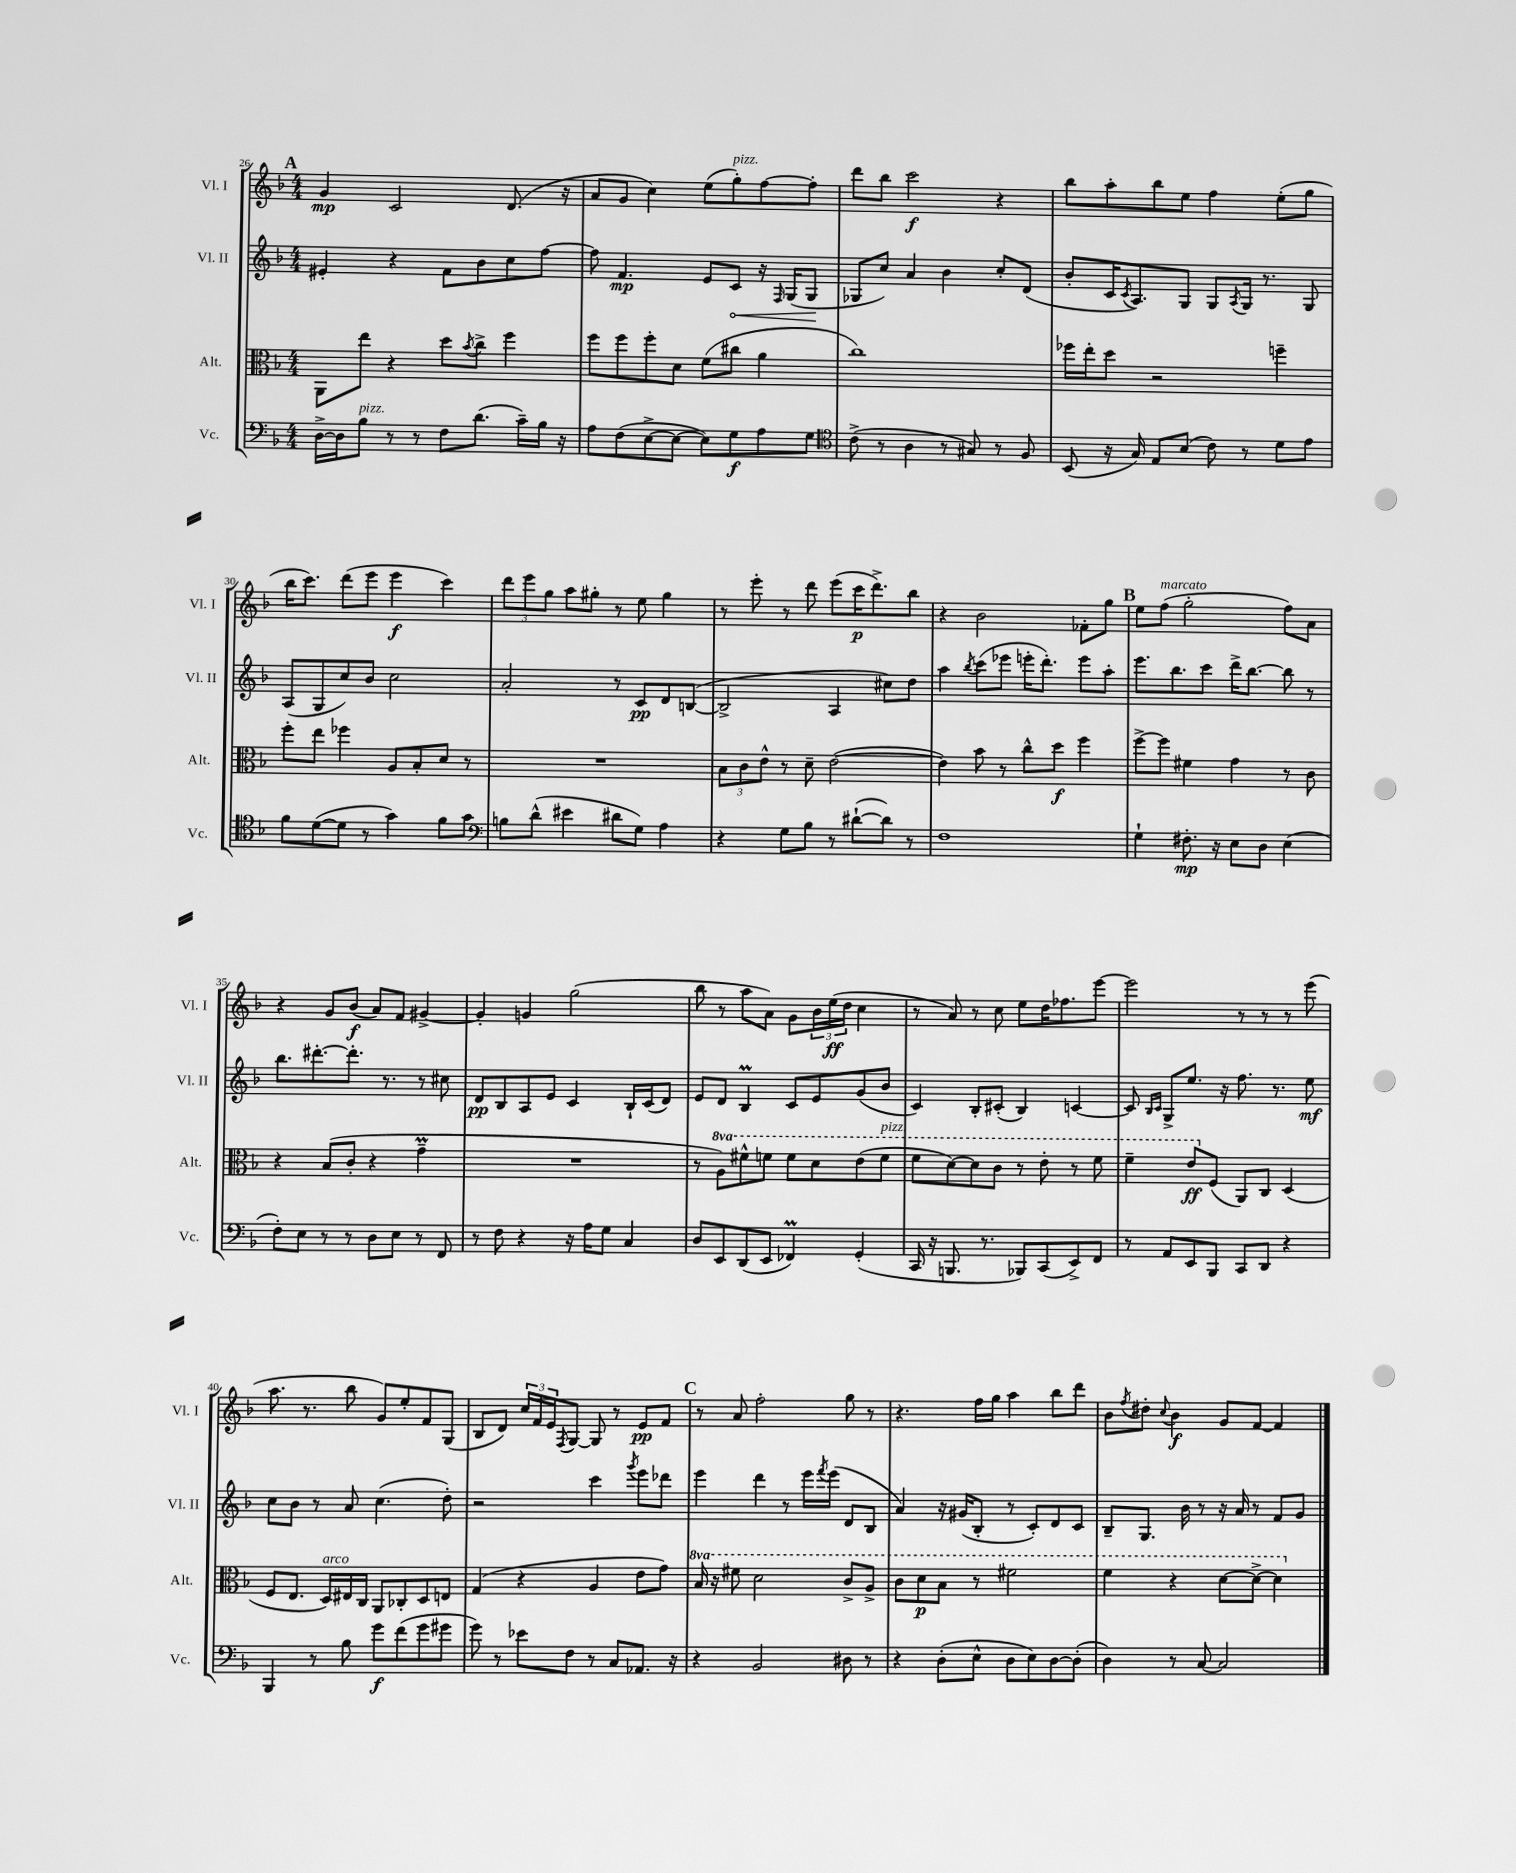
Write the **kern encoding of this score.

**kern	**kern	**kern	**kern
*staff4	*staff3	*staff2	*staff1
*clefF4	*clefC3	*clefG2	*clefG2
*k[b-]	*k[b-]	*k[b-]	*k[b-]
*M4/4	*M4/4	*M4/4	*M4/4
[16D^\LL	8AA\L	4e#'/	4g/
16D\]J	.	.	.
8B-\J	8ee\J	.	.
8r	4r	4r	2c/
8r	.	.	.
8F\L	8dd\L	8f\L	.
.	8qb-/	.	.
(8.d\J	8cc^\J	8b-\	.
.	4ff\	8cc\	(8.d/
16c~\LL)	.	.	.
16B-\JJ	.	[8ff\J	.
16r	.	.	16r
=	=	=	=
8A\L	8ff\L	8ff\]	8a/L
(8F\	8ff\	4.f/	8g/J
[8E^\	8ff'\	.	4cc\)
8E\_J	8d\J	.	.
8E\]L)	(8f\L	8e/L	(8ee\L
8G\	8cc#\J	8c/J	8gg'\)
8A\	4a\	16r	[8ff\
.	.	16qqF/	.
.	.	(16G/LK	.
8G\J	.	8G/J	8ff'\]J
=	=	=	=
*clefC4	*	*	*
(8c^\	1cc)	8G-/L	8ddd\L
8r	.	8cc/J)	8bb-\J
4A\	.	4a/	2ccc\
8r	.	4b-\	.
8G#/)	.	.	.
8r	.	8cc'/L	4r
8F/	.	(8d/J	.
=	=	=	=
(8BB-/	16ff-\LL	8b-'/L	8bb-\L
.	16ee'\J	.	.
16r	8dd\J	16c/K	8aa'\
.	.	8qc/	.
16G/)	.	8.A/)	.
8E/L	2r	.	8bb-\
(8B-/J	.	8G/J	8ee\J
8c\)	.	8G/L	4ff\
.	.	8qA/	.
8r	.	16G/Jk	.
.	.	8.r	.
8d\L	4ff~\	.	(8ee'\L
8e\J	.	8G/	8gg\J
=	=	=	=
8f\L	8ff'\L	(8A/L	16bb-\LK
.	.	.	8.ccc\J)
([8d\	8ee\J	8G/	.
8d\]J	4ff-\	8cc/)	(8ddd\L
8r	.	8b-/J	8eee\J
4g\)	8A/L	2cc\	4eee\
.	8B-'/	.	.
8f\L	8d/J	.	4ccc\)
8g\J	8r	.	.
=	=	=	=
*clefF4	*	*	*
8B\L	1r	2a'/	12ddd\L
.	.	.	12eee\
(8d^^\J	.	.	.
.	.	.	12gg\J
4e#\	.	.	8aa\L
.	.	.	8gg#'\J
8d#\L	.	8r	8r
8G\J)	.	8c/L	8ee\
4A\	.	8d/	4gg#\
.	.	([8B/J	.
=	=	=	=
4r	12B-\L	2B^/]	8r
.	12c\	.	.
.	.	.	8eee'\
.	12e^^\J	.	.
8G\L	8r	.	8r
8B-\J	8d~\	.	8ddd\
8r	([2e\	4A/	(8eee\L
([8d#`\L	.	.	16ccc\K
.	.	.	8.ddd^\)
8d#\]J)	.	8cc#\L)	.
8r	.	8dd\J	8bb-\J
=	=	=	=
1F	4e\])	4aa\	4r
.	.	8qbb-/	.
.	8b-\	(8ccc\L	2b-\
.	8r	8eee-\J	.
.	8cc^^\L	16eee'\LK	.
.	.	8.ddd'\J)	.
.	8dd\J	.	.
.	4ff\	8eee\L	8f-'\L
.	.	8aa'\J	8gg\J
=	=	=	=
4G`\	[8ff^\L	8.eee\L	8ee\L
.	8ff\]J	.	(8ff\J
.	.	8.bb-\	.
8.F#'\	4f#\	.	2gg'\
.	.	8ccc\J	.
16r	.	.	.
8E\L	4g\	16ddd^\LK	.
.	.	[8.bb-\J	.
8D\J	.	.	.
(4E\	8r	8bb-\]	8ff\L)
.	8c\	8r	8a\J
=	=	=	=
8F'\L)	4r	8.bb-\L	4r
8E\J	.	.	.
.	.	[8.ddd#'\	.
8r	(8B-/L	.	8g/L
8r	8c'/J	8.ddd#'\]J	(8b-/J
8D\L	4r	.	8a/L)
.	.	8.r	.
8E\J	.	.	8f/J
8r	4g~\	8r	[4g#^/
8FF/	.	8cc#\	.
=	=	=	=
8r	1r	8d/L	4g#'/]
8F\	.	8B-/	.
4r	.	8A/	4g/
.	.	8e/J	.
16r	.	4c/	(2gg\
16A\LK	.	.	.
8G\J	.	.	.
4C/	.	16B-`/LL	.
.	.	(16c/J	.
.	.	8d/J)	.
=	=	=	=
8D/L	8r	8e/L	8bb-\
8EE/	8a\L)	8d/J	8r
(8DD/	8ff#^^\	4B-/	8aa\L
8EE/J	8ff\J	.	8a\J)
4FF-/)	8ff\L	8c/L	8g\L
.	8dd\	8e/	24b-\L
.	.	.	(24ee\
.	.	.	24dd\JJ
(4GG'/	(8ee\	(8g/	4cc\
.	8ff\J	8b-/J	.
=	=	=	=
16CC/	8ff\L	4c/)	8r
16r	.	.	.
8.BBB/	[8dd\)	.	8a/)
.	8dd\]	8B-'/L	8r
8.r	.	.	.
.	8cc\J	(8c#'/J	8cc\
8BBB-/L)	8r	4B-/)	8ee\L
(8CC/	8ee'\	.	16dd\K
.	.	.	8.ff-\
8EE^/)	8r	[4c/	.
8FF/J	8ff\	.	[8eee\J
=	=	=	=
8r	4ff~\	8c/]	2eee\]
.	.	16qqB-/LL	.
.	.	16qqc/JJ	.
8AA/L	.	8G^/L	.
8EE/	8ee/L	8.ee/J	.
8BBB-/J	(8F/J	.	.
.	.	16r	.
8CC/L	8AA/L)	8.ff\	8r
8DD/J	8C/J	.	8r
.	.	8.r	.
4r	(4D/	.	8r
.	.	8ee\	(8eee\
=	=	=	=
4BBB-/	8F/L	8cc\L	8.aa\
.	8.E/J	8b-\J	.
.	.	.	8.r
8r	.	8r	.
.	16D/LL)	.	.
8B-\	16E#/	8a/	8bb-\
.	16C/JJ	.	.
8g\L	8AA/L	(4.cc\	8g/L)
(8f\	8C-'/	.	8ee'/
8g\	8D/	.	8f/
8g#\J	8E/J	8dd'\)	(8G/J
=	=	=	=
8g\)	(4G/	2r	8B-/L
8r	.	.	8d/J)
8e-\L	4r	.	24cc/LL
.	.	.	24f/
.	.	.	24e/J
.	.	.	8qF/
8F\J	.	.	[8G/J
8r	4A/	4ccc\	8G/]
8C/L	.	.	8r
.	.	8qggg/	.
8.AA-/J	8e\L	8eee\L	8e/L
.	8g\J)	8ddd-\J	8f/J
16r	.	.	.
=	=	=	=
4r	16b-/	4eee\	8r
.	16r	.	.
.	8ff#\	.	8a/
2BB-/	2dd\	4ddd\	2ff'\
.	.	8r	.
.	.	16eee\LL	.
.	.	8qfff/	.
.	.	(16eee\JJ	.
8D#\	8cc^/L	8d/L	8gg\
8r	8a^/J	8B-/J	8r
=	=	=	=
4r	8cc\L	4a/)	4.r
.	8dd\	.	.
(8D'\L	8b-\J	16r	.
.	.	(16g#/LK	.
8E^^\J	8r	8B-'/J	16ff\LL
.	.	.	16gg\JJ
8D\L	2ff#\	8r	4aa\
8E\)	.	8c'/L)	.
[8D\	.	8d/	8bb-\L
(8D'\]J	.	8c/J	8ddd\J
=	=	=	=
4D\)	4ff\	8B-~/L	8b-\L
.	.	.	8qff/
.	.	8.G/J	8dd#'\J
.	.	.	8qqcc/
8r	4r	.	4b-\
.	.	16b-\	.
[8C/	.	8r	.
2C/]	[8dd\L	16r	8g/L
.	.	16a/	.
.	8dd^\_J	8r	[8f/J
.	4dd\]	8f/L	4f/]
.	.	8g/J	.
==	==	==	==
*-	*-	*-	*-
